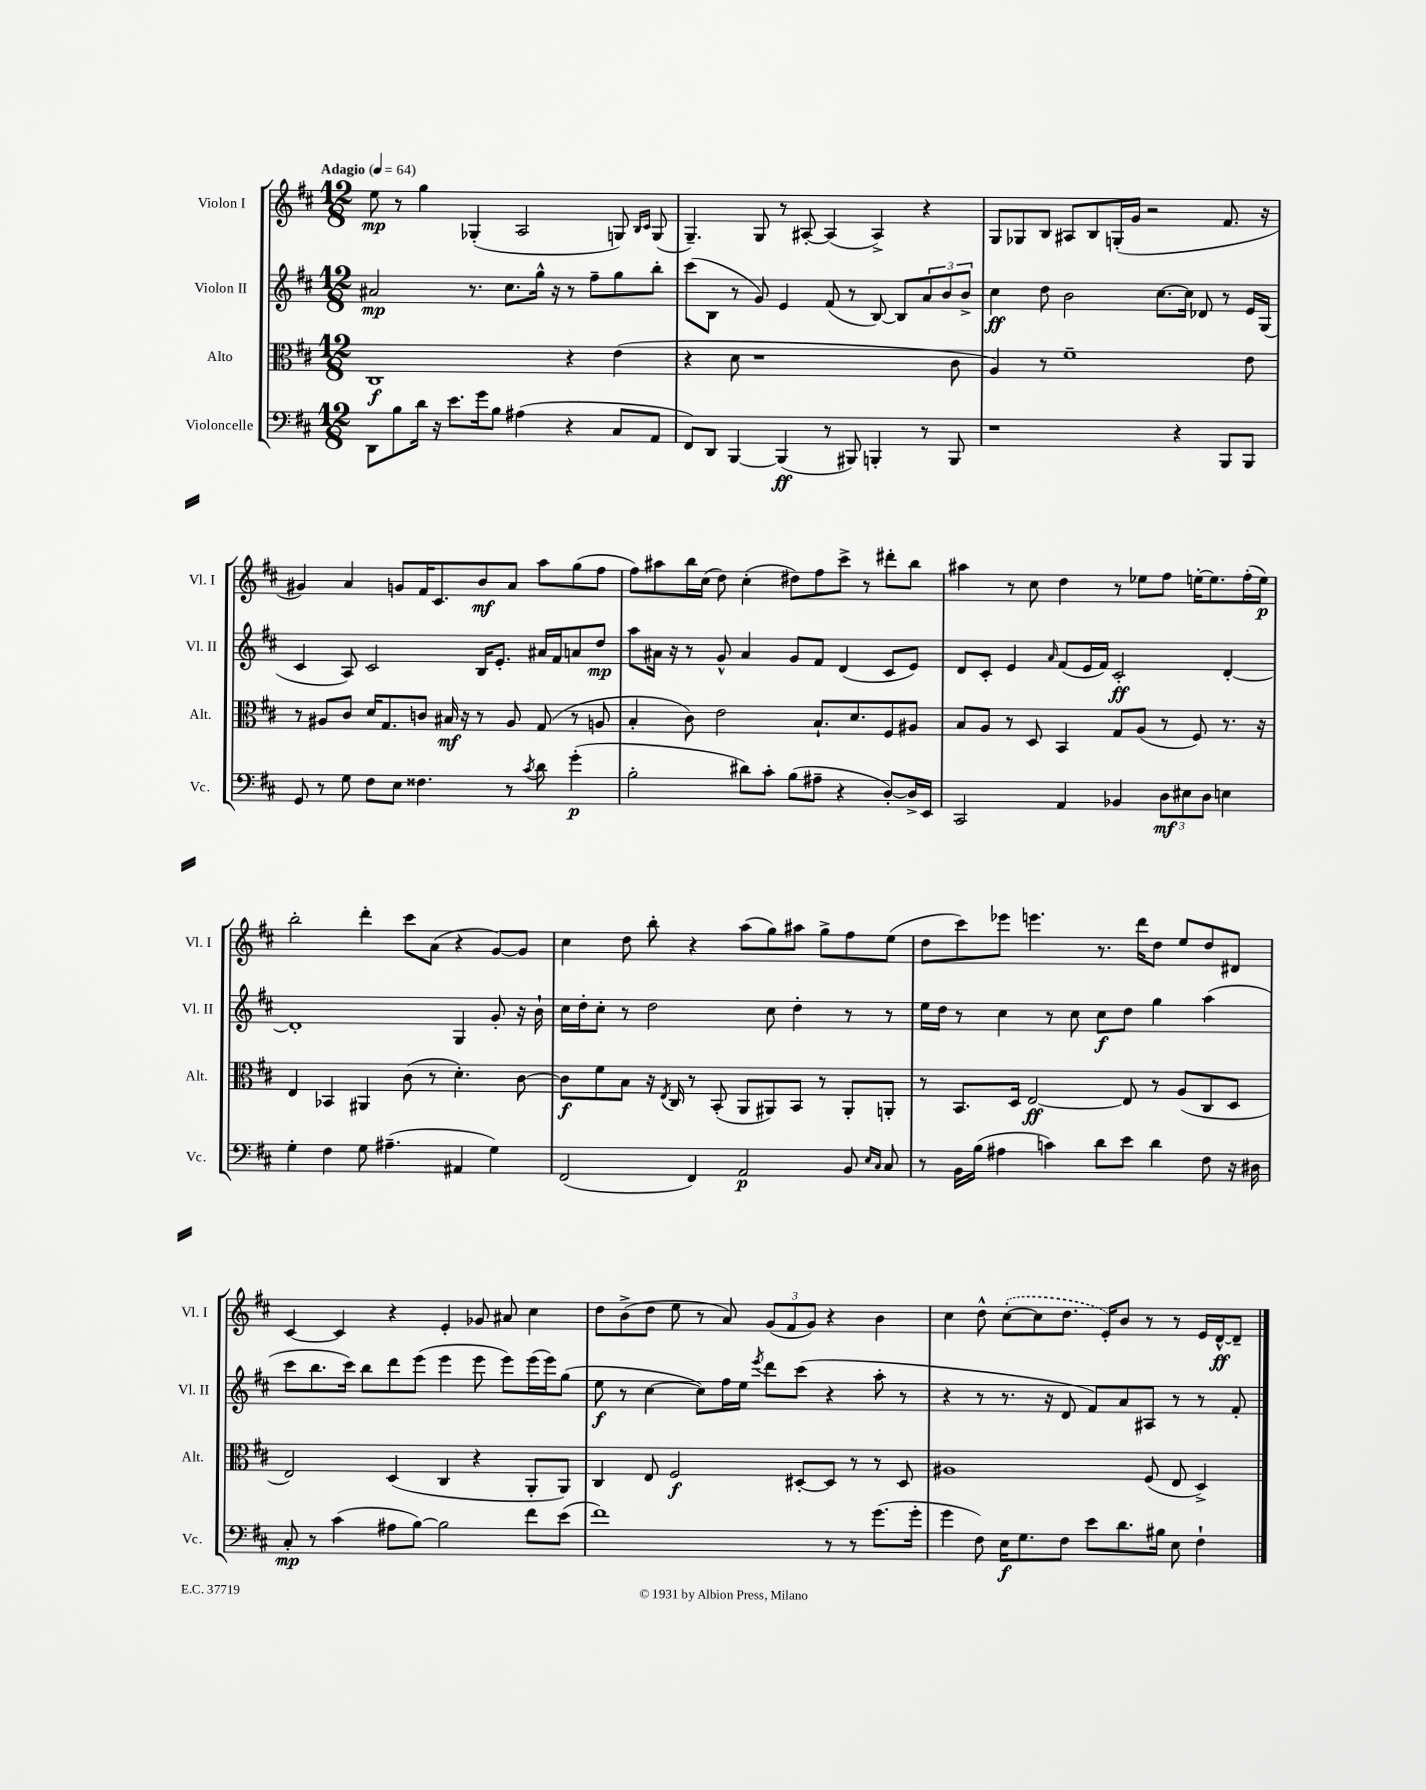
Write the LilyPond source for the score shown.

<<
\new StaffGroup <<
\new Staff = "s0" \with { instrumentName = "Violon I" shortInstrumentName = "Vl. I" } {
    \clef treble \key d \major \numericTimeSignature \time 12/8 \tempo "Adagio" 4 = 64
    e''8\mp r8 g''4 ges4-.( a2 g8) \grace { b16 cis'16 } g8( |
    g4.--) g8 r8 ais8~-. ais4( ais4->) r4 |
    g8 ges8 b8 ais8 b8 g16-.( g'16 r2 fis'8. r16 |
    gis'4) a'4 g'8 fis'16 cis'8. b'8\mf a'8 a''8 g''8( fis''8 |
    fis''8) ais''8 b''16 cis''16( d''8) cis''4-.( dis''8) fis''8 cis'''8-> r8 dis'''8-. b''8 |
    ais''4 r8 cis''8 d''4 r8 ees''8 fis''8 e''16~-. e''8. fis''16-.( e''16\p) |
    b''2-. d'''4-. cis'''8 a'8( r4 g'8~) g'8 |
    cis''4 d''8 b''8-. r4 a''8( g''8) ais''8 g''8-> fis''8 e''8( |
    d''8 cis'''8) ees'''8 e'''4. r8. d'''16 d''8 e''8 d''8 dis'8 |
    cis'4~ cis'4 r4 e'4-. ges'8 ais'8 cis''4 |
    d''8 b'8->( d''8 e''8 r8 a'8) \tuplet 3/2 { g'8( fis'8 g'8) } r4 b'4 |
    cis''4 d''8-^ \once \slurDashed cis''8~-.( cis''8 d''8. e'16-.) b'8 r8 r8 e'16 d'16~-^\ff d'8-- \bar "|." |
}
\new Staff = "s1" \with { instrumentName = "Violon II" shortInstrumentName = "Vl. II" } {
    \clef treble \key d \major \numericTimeSignature \time 12/8
    ais'2\mp r8. cis''8. g''16-^ r16 r8 fis''8-- g''8 b''8-. |
    cis'''8( b8 r8 g'8) e'4 fis'8( r8 b8~) b8 \tuplet 3/2 { a'8 b'8 b'8-> } |
    cis''4\ff d''8 b'2 cis''8.~ cis''16 des'8 r8 e'16 g16( |
    cis'4 a8) cis'2 b16 e'8.-. ais'16 fis'16 a'8 d''8\mp |
    a''8 ais'16 r16 r8 g'8-^ ais'4 g'8 fis'8 d'4( cis'8 e'8) |
    d'8 cis'8-. e'4 \grace { a'16 } fis'8( e'16 fis'16) cis'2-.\ff d'4~-. |
    d'1-. g4 g'8-. r16 b'16-! |
    cis''16 d''16-. cis''8-. r8 d''2 cis''8 d''4-. r8 r8 |
    e''16 d''16 r8 cis''4 r8 cis''8 cis''8\f d''8 g''4 a''4( |
    cis'''8 b''8. cis'''16) b''8 d'''8 e'''8( e'''4 e'''8 e'''8) e'''16( e'''16) g''8( |
    e''8\f r8 cis''4~ cis''8) fis''16 e''16 \acciaccatura { e'''8 } d'''8 cis'''8( r4 a''8-. r8 |
    r4 r8 r8. r16 d'8 fis'8) a'8 ais8 r8 r8 fis'8-. \bar "|." |
}
\new Staff = "s2" \with { instrumentName = "Alto" shortInstrumentName = "Alt." } {
    \clef alto \key d \major \numericTimeSignature \time 12/8
    cis1\f r4 e'4( |
    r4 d'8 r1 cis'8 |
    a4) r8 fis'1-- e'8 |
    r8 ais8 cis'8 d'16 g8. c'8 bis16\mf r16 r8 ais8 g8( r8 a8 |
    b4-. cis'8) e'2 b8.-! d'8. fis8 ais8 |
    b8 a8 r8 d8 b,4 g8 a8( r8 fis8) r8. r16 |
    e4 bes,4 ais,4 cis'8( r8 d'4.-.) cis'8~ |
    cis'8\f fis'8 b8 r16 \acciaccatura { e8 } cis16 r8 b,8-.( a,8 ais,8) b,8 r8 ais,8-. a,8-. |
    r8 b,8. d16 e2~\ff e8 r8 a8( cis8 d8 |
    e2) d4( cis4 r4 a,8-. a,8) |
    cis4 e8 fis2\f dis8~-. dis8 r8 r8 dis8 |
    ais1 fis8( e8 d4->) \bar "|." |
}
\new Staff = "s3" \with { instrumentName = "Violoncelle" shortInstrumentName = "Vc." } {
    \clef bass \key d \major \numericTimeSignature \time 12/8
    d,8 b8 d'16 r16 e'8. g'16 b8 ais4( r4 cis8 a,8 |
    fis,8) d,8 b,,4~ b,,4\ff( r8 bis,,8) b,,4-. r8 b,,8 |
    r1 r4 b,,8 b,,8 |
    g,8 r8 g8 fis8 e8 fisis4. r8 \acciaccatura { cis'8 } d'8 g'4-.\p( |
    b2-. dis'8) cis'8-. b8( ais8-- r4 d8~-.) d16-> e,16 |
    cis,2 a,4 bes,4 \tuplet 3/2 { d8\mf eis8 d8 } e4 |
    g4-. fis4 g8 ais4.--( ais,4 g4) |
    fis,2( fis,4) a,2\p b,8 \grace { e16 cis16 } cis8 |
    r8 b,16 b16( ais4 c'4) d'8 e'8 d'4 fis8 r16 dis16 |
    cis8-.\mp r8 cis'4( ais8 b8~) b2 fis'8 e'8( |
    fis'1) r8 r8 g'8.( g'16-. |
    g'4 fis8) e16\f g8. fis8 e'8 d'8. bis16 e8 fis4-! \bar "|." |
}
>>
>>
\layout { \context { \Score \remove "Bar_number_engraver" } }
